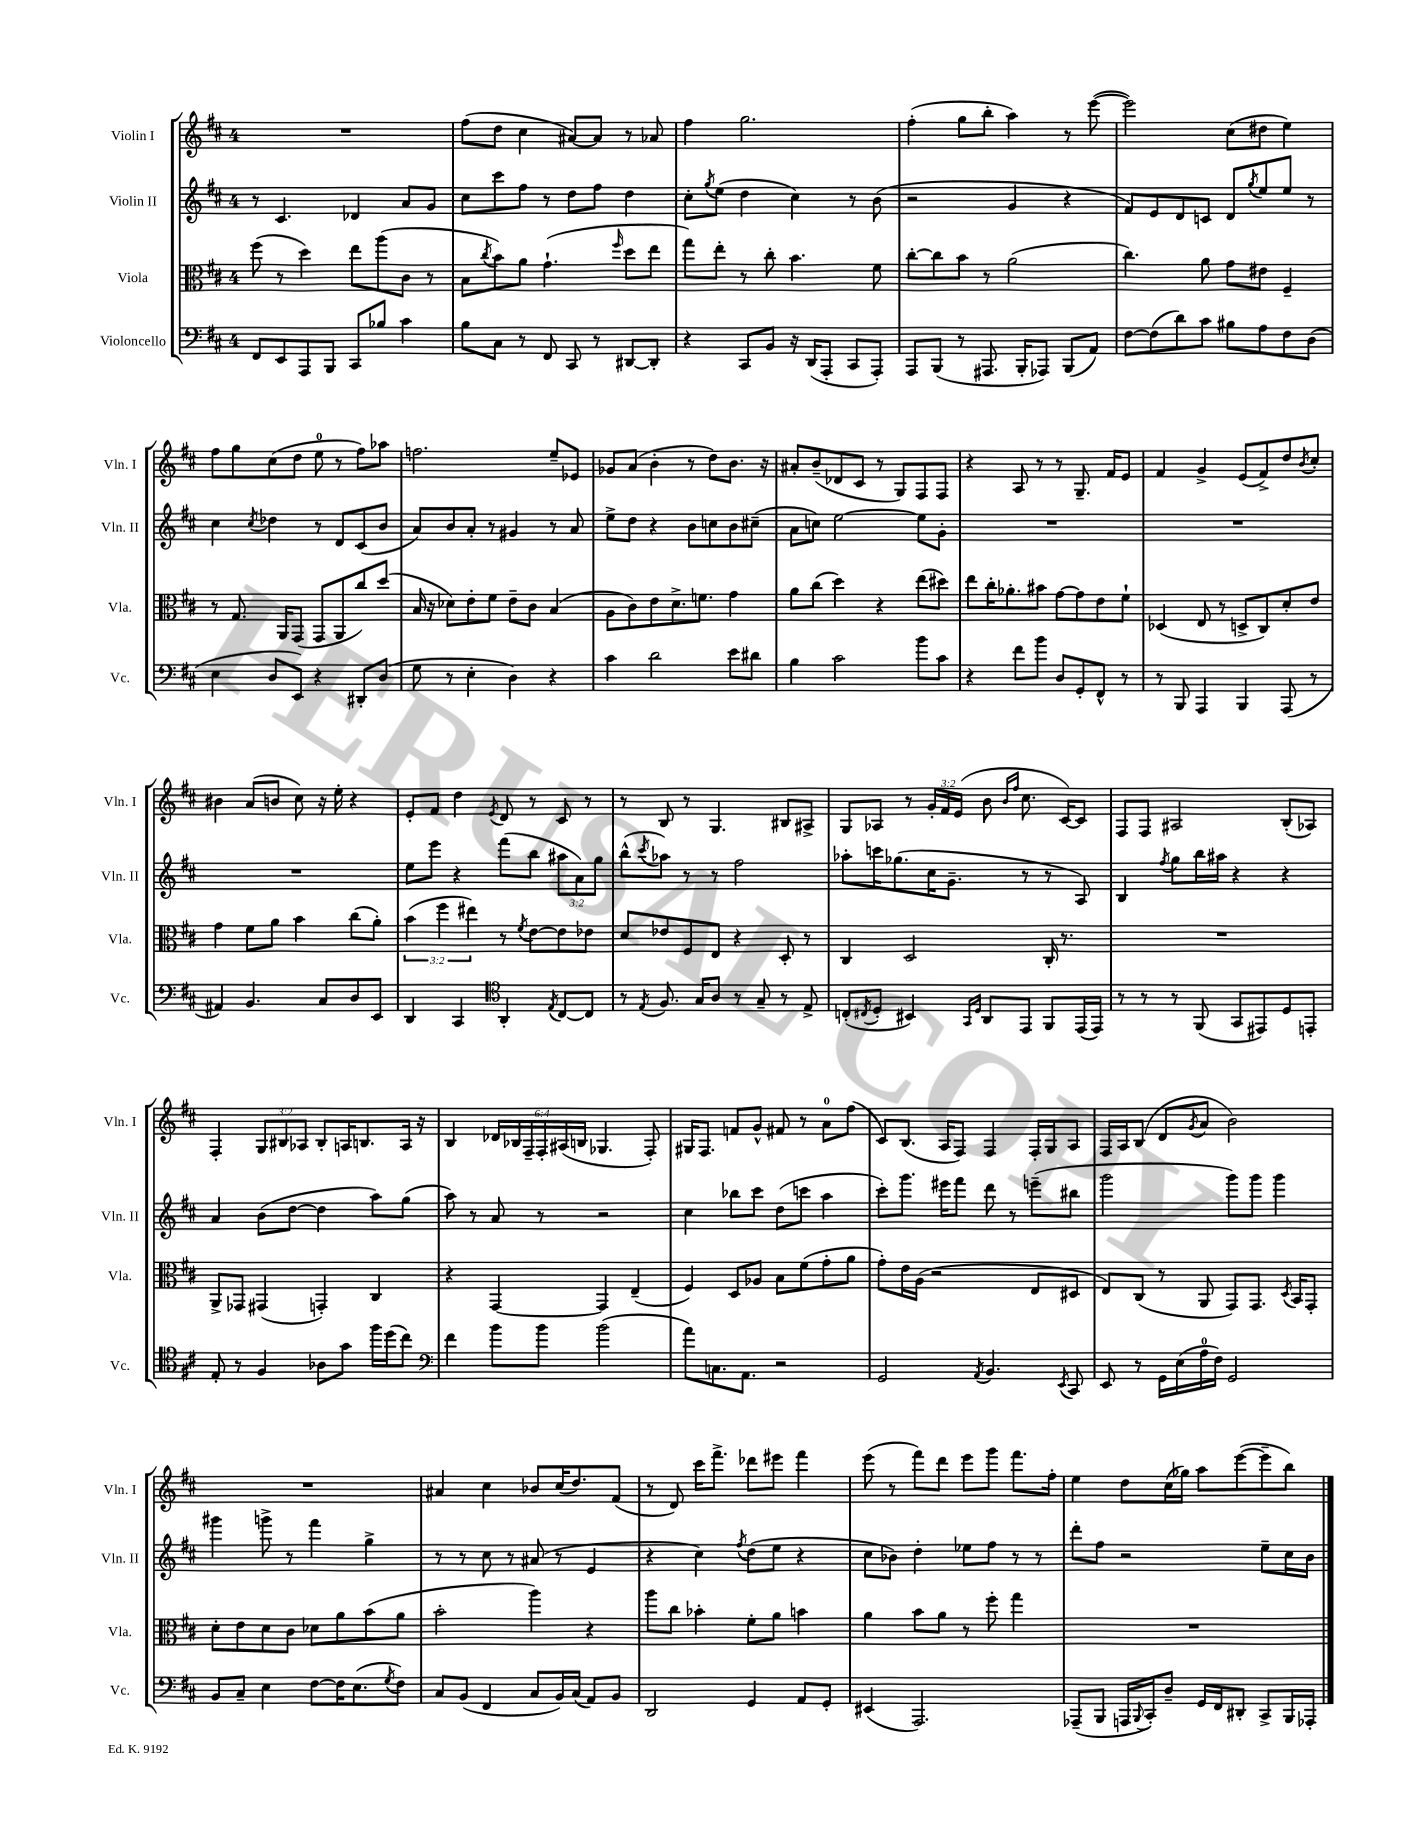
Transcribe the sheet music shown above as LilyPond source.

<<
\new StaffGroup <<
\new Staff = "s0" \with { instrumentName = "Violin I" shortInstrumentName = "Vln. I" } {
    \clef treble \key d \major \once \override Staff.TimeSignature.style = #'single-digit \time 4/4 \override Staff.TupletNumber.text = #tuplet-number::calc-fraction-text
    R1 |
    fis''8( d''8 cis''4 ais'8~) ais'8 r8 aes'8 |
    fis''4 g''2. |
    fis''4-.( g''8 b''8-. a''4) r8 e'''8~( |
    e'''2) cis''8( dis''8 e''4) |
    fis''8 g''8 cis''8( d''8 e''8-0 r8 fis''8) aes''8 |
    f''2. e''8-- ees'8 |
    ges'8 a'8( b'4-. r8 d''8) b'8. r16 |
    ais'8-. b'8--( des'8 cis'8 r8 g8) fis8 fis8 |
    r4 a8 r8 r8 g8.-- fis'16 e'8 |
    fis'4 g'4-> e'8( fis'8->) d''8 \acciaccatura { b'8 } cis''8-. |
    bis'4 a'8( b'8 cis''8) r16 e''16-. r4 |
    e'8-. fis'8 d''4 \acciaccatura { e'8 } d'8 r8 cis'8 r8 |
    r8 b8 r8 g4. bis8 ais8-> |
    g8 aes8 r8 \tuplet 3/2 { g'16-. fis'16 e'16( } b'8 \grace { b'16 fis''16 } cis''8. cis'16~) cis'8 |
    fis8 fis8 ais2 b8-.( aes8) |
    fis4-. \tuplet 3/2 { g8 bis8 aes8 } bis8-. a16 b8. a16 r16 |
    b4 \tuplet 6/4 { des'16 bes16 fis16-- fis16-. ais16( b16 } ges4. fis8-.) |
    gis16 fis8. f'8 g'8-^ fis'8 r8 a'8-0 fis''8( |
    cis'8) b8.( a16 fis8) fis4 fis16-. g16 a8 |
    fis16 a16 b8( d'8 \acciaccatura { g'8 } a'8 b'2) |
    R1 |
    ais'4 cis''4 bes'8 cis''16( d''8.) fis'8( |
    r8 d'8) cis'''16 fis'''8.-> des'''8 eis'''8 fis'''4 |
    e'''8( r8 fis'''8) d'''8 e'''8 g'''8 fis'''8. fis''16-. |
    e''4 d''8 cis''16( ges''16) a''8 e'''8~( e'''8-- b''8) \bar "|." |
}
\new Staff = "s1" \with { instrumentName = "Violin II" shortInstrumentName = "Vln. II" } {
    \clef treble \key d \major \once \override Staff.TimeSignature.style = #'single-digit \time 4/4 \override Staff.TupletNumber.text = #tuplet-number::calc-fraction-text
    r8 cis'4. des'4 a'8 g'8 |
    cis''8 cis'''8 fis''8 r8 d''8 fis''8 d''4 |
    cis''8-. \acciaccatura { g''8 } e''8( d''4 cis''4) r8 b'8( |
    r2 g'4 r4 |
    fis'8) e'8 d'8 c'8 d'8 \acciaccatura { g''8 } e''8 e''8 r8 |
    cis''4 \acciaccatura { cis''8 } des''4 r8 d'8 cis'8( b'8 |
    a'8) b'8 a'8-. r8 gis'4 r8 a'8 |
    e''8-> d''8 r4 b'8 c''8 b'8 cis''8--( |
    a'8 c''8) e''2~ e''8 g'8-. |
    R1 |
    R1 |
    R1 |
    e''8 e'''8 r4 fis'''8( b''8 \tuplet 3/2 { ais''8 a'8) g''8 } |
    b''8-^( \acciaccatura { cis'''8 } aes''8) r8 r8 fis''2 |
    aes''8-. c'''16 ges''8.( cis''16 g'8.-- r8 r8 a8) |
    b4 \acciaccatura { fis''8 } g''8 b''16 ais''16 r4 r4 |
    a'4 b'8( d''8~ d''4 a''8) g''8( |
    a''8) r8 a'8 r8 r2 |
    cis''4 bes''8 cis'''8 d''8( c'''8 a''4 |
    cis'''8-.) g'''8. eis'''16 fis'''8 d'''8 r8 e'''8--( bis''8 |
    g'''2 g'''8) g'''8 g'''4 |
    gis'''4 g'''8-> r8 fis'''4 g''4-> |
    r8 r8 cis''8 r8 ais'8( r8 e'4 |
    r4 cis''4) \acciaccatura { fis''8 } d''8( e''8 r4 |
    cis''8 bes'8) d''4-. ees''8 fis''8 r8 r8 |
    d'''8-. fis''8 r2 e''8-- cis''16 b'16 \bar "|." |
}
\new Staff = "s2" \with { instrumentName = "Viola" shortInstrumentName = "Vla." } {
    \clef alto \key d \major \once \override Staff.TimeSignature.style = #'single-digit \time 4/4 \override Staff.TupletNumber.text = #tuplet-number::calc-fraction-text
    fis''8( r8 d''4) e''8 a''8( cis'8 r8 |
    b8 \acciaccatura { cis''8 } b'8) a'8 g'4.-!( \grace { fis''16 } d''8 e''8 |
    g''8) e''8-. r8 cis''8-. b'4. fis'8 |
    cis''8~-. cis''8 b'8 r8 a'2( |
    cis''4.) a'8 g'8 eis'8 fis4-- |
    r8 g8. a,16 g,8( g,8 a,8 cis''8) d''8( |
    b16 r16 des'8) e'8-. fis'8 e'8-- cis'8 b4( |
    a8 cis'8) e'8 d'8.-> f'8. g'4 |
    a'8 cis''8( d''4) r4 e''8( dis''8) |
    e''8 cis''16-. aes'8.-. bis'8 g'8~ g'8 e'8 fis'8-! |
    des4( e8 r8 d8-> cis8) d'8-. e'8 |
    g'4 fis'8 a'8 b'4 cis''8( a'8-.) |
    \tuplet 3/2 { b'4( fis''4 eis''4) } r8 \acciaccatura { fis'8 } e'8~ e'8 ees'8 |
    d'8 ees'8 fis8 e8 r4 d8-. r8 |
    cis4 d2 cis16-. r8. |
    R1 |
    a,8-> ges,8 gis,4( g,4-.) cis4 |
    r4 g,4~ g,4 e4--( |
    fis4) d8 aes8 b8 fis'8( g'8-. a'8 |
    g'8-.) e'16 a16( r2 e8 dis8 |
    e8) cis8( r8 a,8 g,8) g,8. \acciaccatura { d8 } b,16 g,8-. |
    d'8-. e'8 d'8 cis'8 des'8 a'8 b'8( a'8 |
    b'2-. a''4) r4 |
    a''8 cis''8 bes'4-. fis'8-. a'8 b'4 |
    a'4 b'8 a'8 r8 fis''8-. g''4 |
    R1 \bar "|." |
}
\new Staff = "s3" \with { instrumentName = "Violoncello" shortInstrumentName = "Vc." } {
    \clef bass \key d \major \once \override Staff.TimeSignature.style = #'single-digit \time 4/4
    fis,8 e,8 a,,8 b,,8 cis,8 bes8 cis'4 |
    b8 cis8 r8 fis,8 cis,8 r8 dis,8~ dis,8-. |
    r4 cis,8 b,8 r16 d,16( a,,8-. cis,8 a,,8-.) |
    a,,8 b,,8( r8 ais,,8. b,,16-. aes,,8) b,,8( a,8) |
    fis8~ fis8( d'8) cis'8 bis8 a8 fis8 d8( |
    e4 d8 e,8) r4 dis,8-. d8( |
    g8 r8 e4-. d4) r4 |
    cis'4 d'2 e'8 dis'8 |
    b4 cis'2 b'8 cis'8 |
    r4 fis'8 b'8 d8 g,8-. fis,8-^ r8 |
    r8 b,,8 a,,4 b,,4 a,,8( r8 |
    ais,4) b,4. cis8 d8 e,8 |
    d,4 cis,4 \clef tenor a,4-. \acciaccatura { e8 } cis8~ cis8 |
    r8 \acciaccatura { e8 } fis8. g16 a8 r8 g8-- r8 e8-> |
    c8-.( \acciaccatura { cis8 } d8-. bis,4) \grace { g,16 d16 } a,8 e,8 fis,8 e,16( e,16) |
    r8 r8 r8 fis,8( g,8 eis,8) d8 e,8-. |
    e8-. r8 fis4 aes8 g'8 fis''16 d''16( cis''8) |
    \clef bass fis'4 b'8 b'8 b'2( |
    a'8) c8. a,8. r2 |
    g,2 \acciaccatura { a,8 } b,4. \acciaccatura { e,8 } cis,8 |
    e,8 r8 g,16 e16( a16-0 fis16) g,2 |
    b,8 cis8-- e4 fis8~ fis16 e8.( \acciaccatura { g8 } fis8) |
    cis8 b,8( fis,4 cis8 b,16) cis16( a,8) b,8 |
    d,2 g,4 a,8 g,8-. |
    eis,4( a,,2.) |
    aes,,8--( b,,8 a,,16 \appoggiatura { b,,8 } cis,16-.) d8-- g,16 fis,16 dis,8-. cis,8-> b,,16 aes,,16-. \bar "|." |
}
>>
>>
\layout { \context { \Score \remove "Bar_number_engraver" } }
